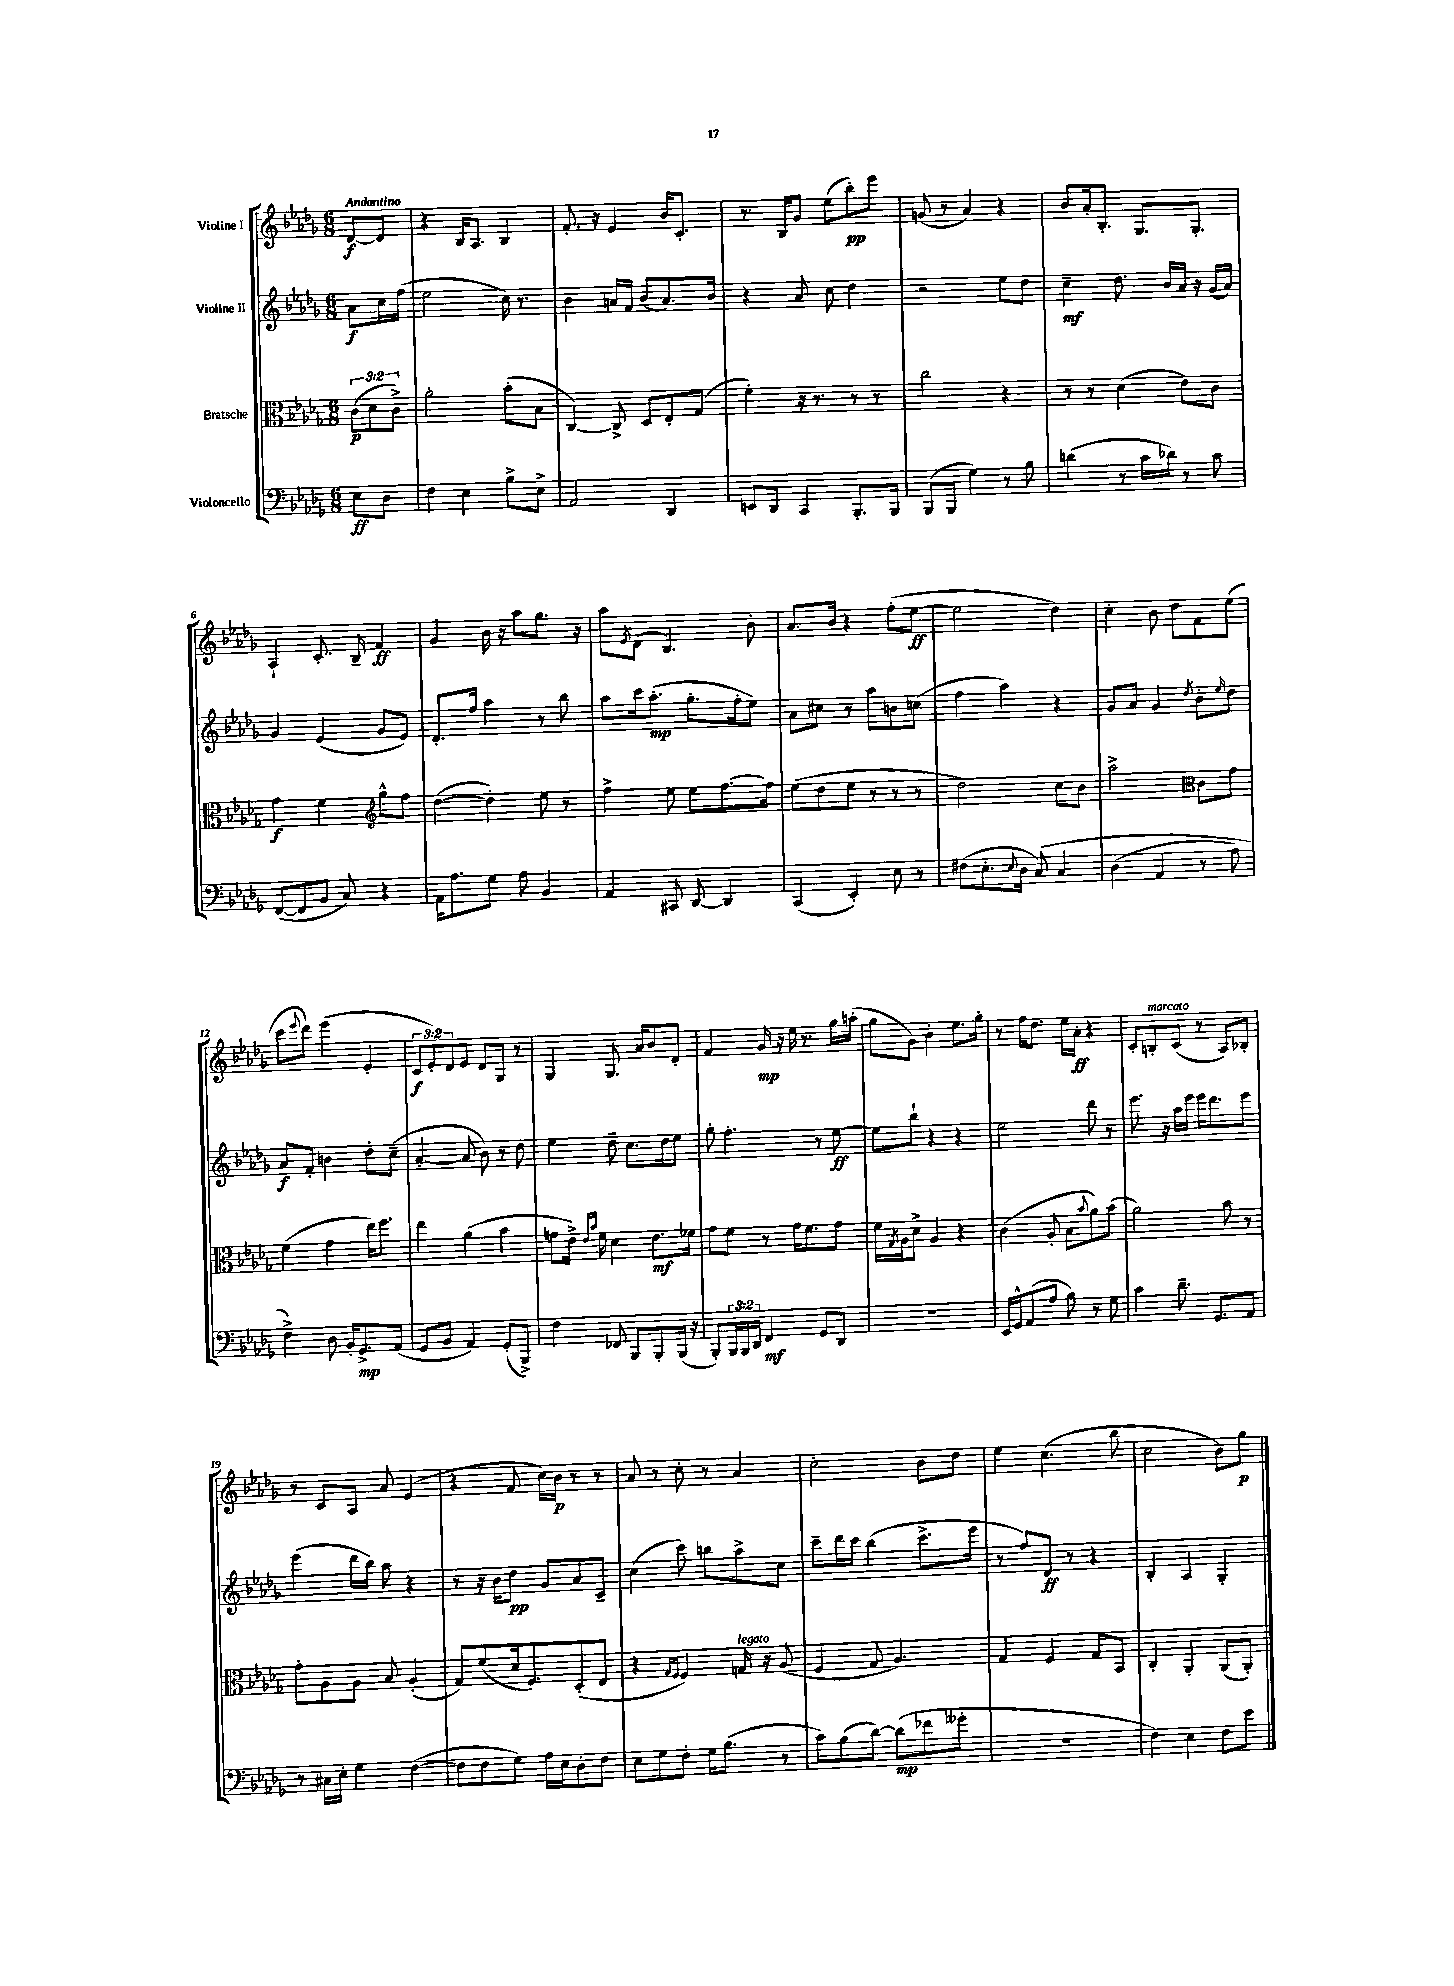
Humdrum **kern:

**kern	**kern	**kern	**kern
*staff4	*staff3	*staff2	*staff1
*clefF4	*clefC3	*clefG2	*clefG2
*k[b-e-a-d-g-]	*k[b-e-a-d-g-]	*k[b-e-a-d-g-]	*k[b-e-a-d-g-]
*M6/8	*M6/8	*M6/8	*M6/8
8E-	(12c	8a-	[8d-
.	12d-	.	.
8D-	.	16cc	8d-]
.	12c^)	.	.
.	.	(16ff	.
=	=	=	=
4F	2a-'	2ee-	4r
4E-	.	.	16B-
.	.	.	8.A-
8B-^	(8b-'	16cc)	4B-
.	.	8.r	.
8E-^	8B-	.	.
=	=	=	=
2AA-	[4C)	4b-	8.f'
.	.	.	16r
.	8C^]	16a	4e-
.	.	16f	.
.	8D-	(8b-	.
4DD-	8E-'	8.a)	16b-
.	.	.	8.c'
.	(8G-	.	.
.	.	16b-	.
=	=	=	=
8EE	4f')	4r	8.r
8DD-	.	.	.
.	.	.	16B-
4CC	16r	8a-	8g-
.	8.r	.	.
.	.	8cc	(8ee-
8.BBB-'	8r	4dd-	8bb-')
.	8r	.	8eee-
16BBB-	.	.	.
=	=	=	=
(8BBB-	2cc	2r	(8g
8BBB-	.	.	8r
4G-)	.	.	4a-)
8r	4r	8ee-	4r
8B-	.	8dd-	.
=	=	=	=
(4d	8r	4cc~	8b-
.	8r	.	16a-'
.	.	.	8.B-'
8r	(4d-	8.dd-	.
16c	.	.	8.G-
16d-)	.	16b-	.
8r	8e-)	16a-	.
.	.	16r	8.G-'
8c	8c	(16g-	.
.	.	16a-)	.
=	=	=	=
([8FF	4g-	4g-	4A-`
8FF]	.	.	.
8BB-	4f	(4e-	8.c'
8C)	.	.	.
.	.	.	16B-~
*	*clefG2	*	*
4r	8gg-^^	8g-	4f
.	8ff	8e-)	.
=	=	=	=
16AA-	([4dd-	8.d-'	4g-
8.A-	.	.	.
.	.	16ff	.
8G-	4dd-'])	4aa-	16b-
.	.	.	16r
8A-	.	.	8aa-
4BB-	8ee-	8r	8.gg-
.	8r	8bb-	.
.	.	.	16r
=	=	=	=
4AA-	4ff^	8aa-	8aa-
.	.	.	8qe-
.	.	16ccc	(8d-
.	.	(8.aa-'	.
8CC#	8ee-	.	4.B-)
[8DD-	8ee-	8.gg-'	.
4DD-]	[8.ff	.	.
.	.	16ff'	.
.	.	8ee-)	8b-'
.	16ff]	.	.
=	=	=	=
(4CC	(8ee-	8a-	8.a-
.	8dd-	8cc#	.
.	.	.	16b-
4EE-')	8ee-	8r	4r
.	8r	8aa-	.
8E-	8r	8b	(8ff'
8r	8r	(8cc	[8ee-
=	=	=	=
(8F#	2dd-)	4ff	2ee-]
8.E-'	.	.	.
.	.	4aa-)	.
8qqE-	.	.	.
16D-	.	.	.
&(8C)	.	.	.
4C	8cc	4r	4dd-)
.	8b-	.	.
=	=	=	=
(4D-	2aa-^	8g-	4cc'
.	.	8a-	.
4AA-	.	4g-	8b-
.	.	.	8dd-
*	*clefC3	*	*
.	.	8qdd-	.
8r	8c	8b-'	8f
.	.	16qqee-	.
8A-)	8g-	8dd-	(8ee-
=	=	=	=
4F^&)	(4f	8a-	8ccc
.	.	.	8qqeee-
.	.	8f'	8ddd-)
8D-	4g-	4b	(4eee-
16BB-'	.	.	.
8.GG-^	.	.	.
.	16ee-)	8dd-'	4e-'
.	8.ff	.	.
(8AA-	.	(8cc~	.
=	=	=	=
8GG-	4ee-	[4a-'	12c
.	.	.	12e-')
8BB-	.	.	.
.	.	.	12d-
4AA-)	(4a-	8a-]	8e-
.	.	8b-)	8d-
(8GG-'	4b-	8r	8G-
8BBB-^)	.	8dd-	8r
=	=	=	=
4F	8g	4ee-	4G-
.	16e-^)	.	.
.	16qqe-	.	.
.	16qqb-	.	.
.	16f	.	.
8FF-	4d-	8dd-~	8.G-
8BBB-	.	8.cc	.
.	.	.	16a-
8BBB-'	8.e-	.	8b-
.	.	16dd-	.
(16BBB-	.	8ee-	8d-'
16r	16f-	.	.
=	=	=	=
8BBB-')	8g-	8gg-'	4f
24BBB-	8f	4.ff'	.
24BBB-	.	.	.
24DD-	.	.	.
4FF	8r	.	16g-
.	.	.	16r
.	16g-	.	16ee-
.	8.f	.	8.r
8GG-	.	8r	.
8DD-	8g-	[8ee-	16gg-
.	.	.	(16aa'
=	=	=	=
2.r	16f	8ee-]	8gg-
.	8qG-	.	.
.	16A-	.	.
.	8d-^	8bb-`	8g-)
.	4A-	4r	4b-'
.	4r	4r	8.ee-
.	.	.	16gg-'
=	=	=	=
16EE-	(4c	2ee-	8r
16GG-^^	.	.	.
(8AA-	.	.	16ff
.	.	.	8.dd-
8A-	8A-'	.	.
8B-)	8B-	.	16ee-
.	.	.	16a-'
.	8qqb-	.	.
8r	8a-)	8ddd-	4r
8G-	(8b-	8r	.
=	=	=	=
4c	2a-)	8.eee-	8c'
.	.	.	8B'
.	.	16r	.
8.d-~	.	16aa-	(8c
.	.	16eee-	.
.	.	16eee-	8r
8.GG-	.	8.ddd-	.
.	8b-	.	8A-)
8AA-	8r	8eee-	8B-'
=	=	=	=
8r	8g-'	(4eee-	8r
16C#	8A-	.	8c
16E-'	.	.	.
4G-	8A-	16ddd-	8A-
.	.	16bb-)	.
.	8B-	8aa-	8a-
([4F	(4A-'	4r	(4e-
=	=	=	=
8F]	8G-)	8r	4r
8F	(8f	16r	.
.	.	16b-	.
8G-)	16d-	8dd-	8f
.	8.F)	.	.
16A-	.	8g-	16cc)
16E-	.	.	16b-
8D-'	(8D-'	8a-	8r
8F	8E-	8c~	8r
=	=	=	=
8E-	4r	(4cc	8a-
8G-	.	.	8r
.	16qqG-	.	.
.	16qqF	.	.
8F'	4F)	8ccc)	8cc'
16G-	.	8bb	8r
(8.B-	.	.	.
.	16G	8aa-^	4a-
.	16r	.	.
8r	(8A-	8cc	.
=	=	=	=
8c)	4F	8ccc~	2cc'
(8B-	.	16ddd-	.
.	.	16ccc	.
[8d-)	8G-	(4bb-	.
(8d-]	4.A-)	.	.
8f-	.	8.ccc^	8b-
8g--'	.	.	8dd-
.	.	16eee-	.
=	=	=	=
2.r	4G-	8r	4ee-
.	.	8ff)	.
.	4F	8d-	(4.cc
.	.	8r	.
.	8G-	4r	.
.	8BB-	.	8bb-
=	=	=	=
4F)	4C'	4B-'	2cc
4E-	4AA-'	4A-	.
8F	(8AA-	4G-'	8b-)
8e-	8AA-')	.	8gg-
==	==	==	==
*-	*-	*-	*-
